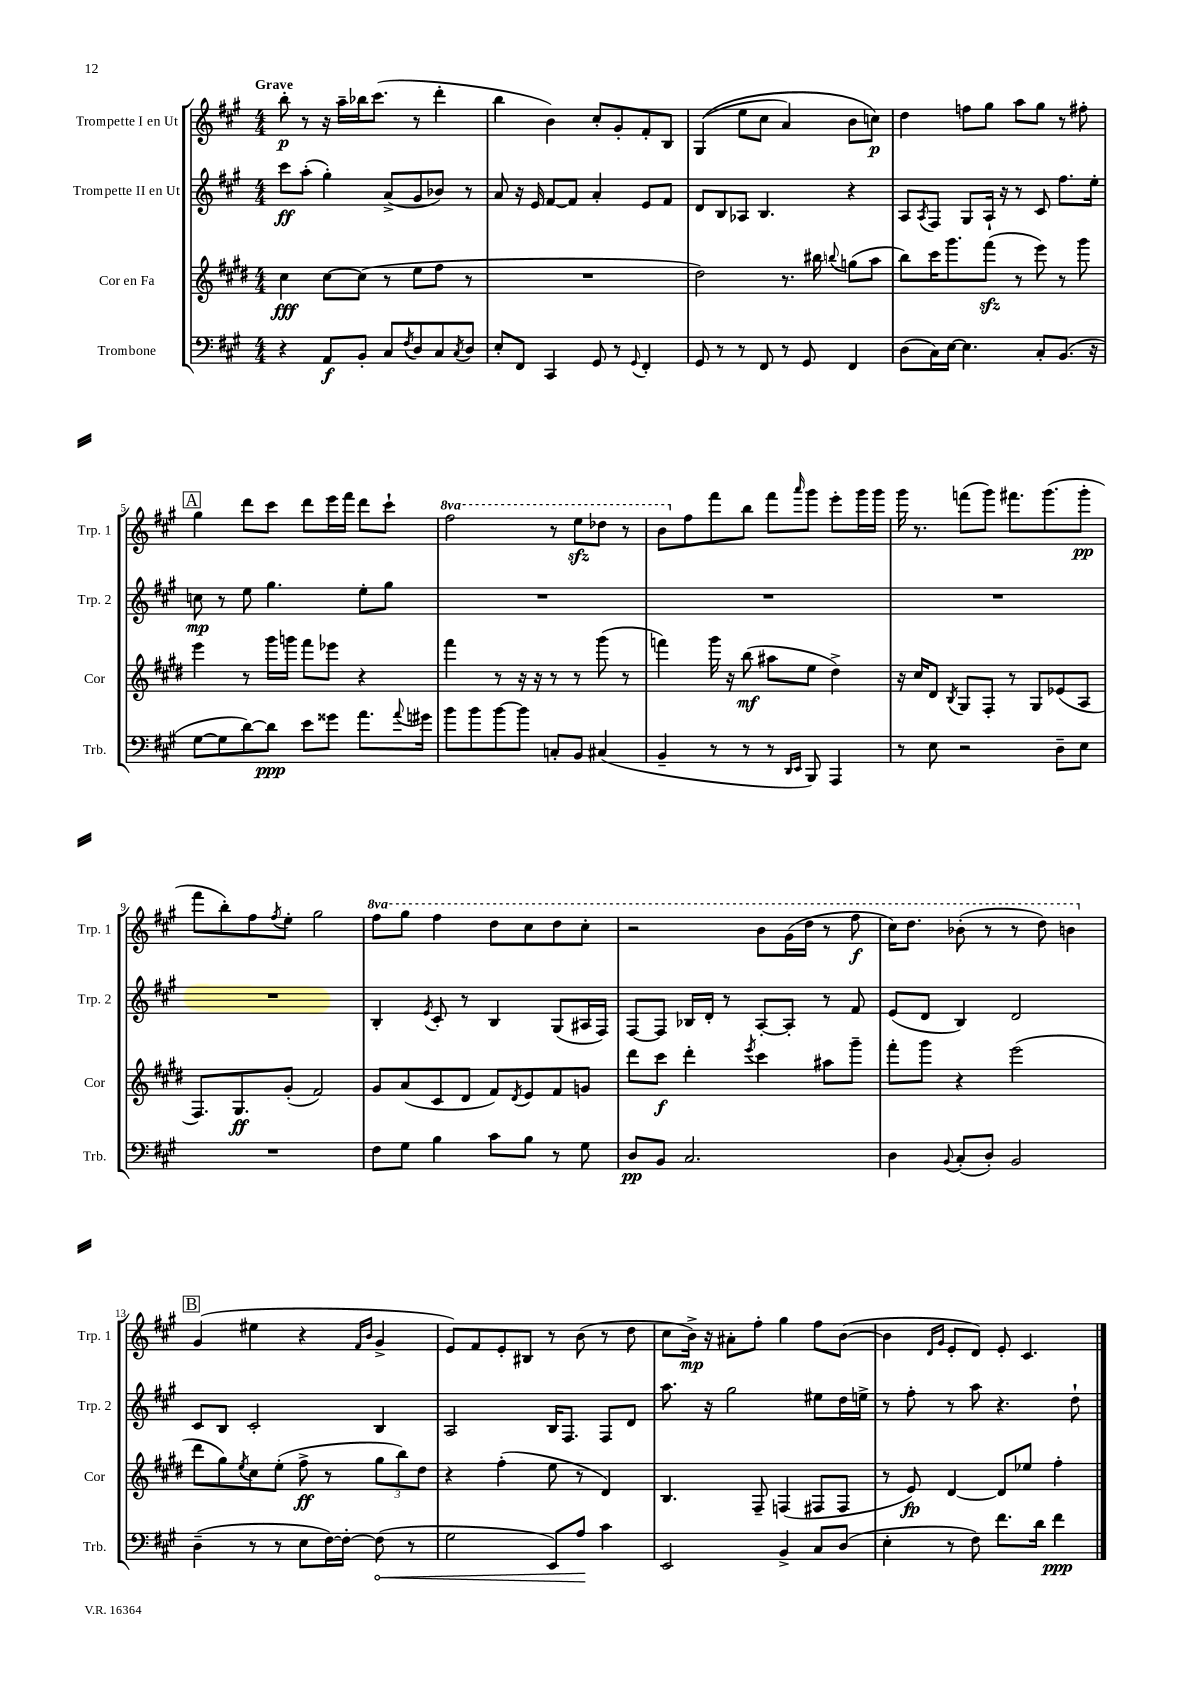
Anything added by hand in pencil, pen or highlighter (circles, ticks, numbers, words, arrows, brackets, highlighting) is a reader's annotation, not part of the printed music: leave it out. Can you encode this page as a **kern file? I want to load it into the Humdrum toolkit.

**kern	**dynam	**kern	**dynam	**kern	**dynam	**kern	**dynam
*part4	*part4	*part3	*part3	*part2	*part2	*part1	*part1
*staff4	*staff4	*staff3	*staff3	*staff2	*staff2	*staff1	*staff1
*I"Trombone	*	*I"Cor en Fa	*	*I"Trompette II en Ut	*	*I"Trompette I en Ut	*
*I'Trb.	*	*I'Cor	*	*I'Trp. 2	*	*I'Trp. 1	*
*clefF4	*	*clefG2	*	*clefG2	*	*clefG2	*
*k[f#c#g#]	*	*k[f#c#g#d#]	*	*k[f#c#g#]	*	*k[f#c#g#]	*
*M4/4	*	*M4/4	*	*M4/4	*	*M4/4	*
=1	=1	=1	=1	=1	=1	=1	=1
!	!	!	!	!	!	!LO:TX:a:B:t=Grave	!
4r	.	4cc#\	fff	8ccc#\L	ff	8bb'\	p
.	.	.	.	(8aa'\J	.	8r	.
8AA/L	f	[8cc#\L	.	4gg#'\)	.	16r	.
.	.	.	.	.	.	16aa~\LL	.
8BB'/J	.	(8cc#\J]	.	.	.	16bb-X\J	.
.	.	.	.	.	.	(8.ccc#\J	.
8C#/L	.	8r	.	(8a^/L	.	.	.
8qF#/	.	.	.	.	.	.	.
8D/	.	8ee\L	.	8g#/	.	8r	.
8C#/	.	8ff#\J	.	8b-X/J)	.	4ddd'\	.
8qC#/	.	.	.	.	.	.	.
8D/J	.	8r	.	8r	.	.	.
=2	=2	=2	=2	=2	=2	=2	=2
8E'/L	.	1r	.	8a/	.	4bb\	.
8FF#/J	.	.	.	16r	.	.	.
.	.	.	.	16e/	.	.	.
4CC#/	.	.	.	[8f#/L	.	4b\)	.
.	.	.	.	8f#/J]	.	.	.
8GG#/	.	.	.	4a'/	.	8cc#'/L	.
8r	.	.	.	.	.	8g#'/	.
8qqGG#/	.	.	.	.	.	.	.
4FF#'/	.	.	.	8e/L	.	8f#'/	.
.	.	.	.	8f#/J	.	8B/J	.
=3	=3	=3	=3	=3	=3	=3	=3
8GG#/	.	2dd#\)	.	8d/L	.	((4G#/	.
8r	.	.	.	8B/	.	.	.
8r	.	.	.	8A-X/J	.	8ee\L	.
8FF#/	.	.	.	4.B/	.	8cc#\J	.
8r	.	8.r	.	.	.	4a/)	.
8GG#/	.	.	.	.	.	.	.
.	.	16bb#X\	.	.	.	.	.
.	.	8qqbbn/	.	.	.	.	.
4FF#/	.	(8ggn\L	.	4r	.	8b\L	.
.	.	8aa\J	.	.	.	8ccn\J)	p
=4	=4	=4	=4	=4	=4	=4	=4
(8D\L	.	8bb\L)	.	8A/L	.	4dd\	.
.	.	.	.	8qA/	.	.	.
16C#\L)	.	16ccc#\K	.	8F#/J	.	.	.
[16E\JJ	.	8.ggg#\	.	.	.	.	.
4.E\]	.	.	.	8G#/L	.	8ffn\L	.
.	.	(8fff#zz\J	.	16A`/Jk	.	8gg#\J	.
.	.	.	.	16r	.	.	.
.	.	8r	.	8r	.	8aa\L	.
8C#'/L	.	8eee\)	.	8c#/	.	8gg#\J	.
(8.BB/J	.	8r	.	8.ff#\L	.	8r	.
.	.	8ggg#\	.	.	.	8ff#X'\	.
16r	.	.	.	16ee'\Jk	.	.	.
!!LO:LB:g=z
!!LO:REH:place=s1:t=A
=5	=5	=5	=5	=5	=5	=5	=5
[8G#\L	.	4eee\	.	8ccn\	mp	4gg#\	.
8G#\]	.	.	.	8r	.	.	.
[8d\)	.	8r	.	8ee\	.	8ddd\L	.
8d\J]	ppp	16ggg#\LL	.	4.gg#\	.	8ccc#\J	.
.	.	16gggn\JJ	.	.	.	.	.
8e\L	.	8fff#\L	.	.	.	8ddd\L	.
8g##X\J	.	8eee-X\J	.	.	.	16eee\L	.
.	.	.	.	.	.	16fff#\JJ	.
8.a\L	.	4r	.	8ee'\L	.	8ddd\L	.
.	.	.	.	8gg#\J	.	8ccc#`\J	.
8qqa/	.	.	.	.	.	.	.
16g#X\Jk	.	.	.	.	.	.	.
=6	=6	=6	=6	=6	=6	=6	=6
*	*	*	*	*	*	*8va	*
8b\L	.	4fff#\	.	1r	.	2fff#\	.
8b\	.	.	.	.	.	.	.
[8b\	.	8r	.	.	.	.	.
8b\J]	.	16r	.	.	.	.	.
.	.	16r	.	.	.	.	.
8Cn'/L	.	8r	.	.	.	8r	.
8BB/J	.	8r	.	.	.	8eeezz\L	.
(4C#X/	.	(8ggg#\	.	.	.	8ddd-X\J	.
.	.	8r	.	.	.	8r	.
=7	=7	=7	=7	=7	=7	=7	=7
4BB~/	.	4fffn\)	.	1r	.	8bb\L	.
*	*	*	*	*	*	*X8va	*
.	.	.	.	.	.	8ff#\	.
8r	.	16ggg#\	.	.	.	8fff#\	.
.	.	16r	.	.	.	.	.
8r	.	(8bb\	mf	.	.	8bb\J	.
8r	.	8aa#X\L	.	.	.	8fff#\L	.
16qqDD/LL	.	.	.	.	.	.	.
16qqEE/JJ	.	.	.	.	.	16qqaaa/	.
8BBB/)	.	8ee\J	.	.	.	8ggg#\J	.
4AAA/	.	4dd#^\)	.	.	.	8eee'\L	.
.	.	.	.	.	.	16ggg#\L	.
.	.	.	.	.	.	16ggg#\JJ	.
=8	=8	=8	=8	=8	=8	=8	=8
8r	.	16r	.	1r	.	16ggg#\	.
.	.	16cc#/KL	.	.	.	8.r	.
8E\	.	8d#/J	.	.	.	.	.
.	.	8qB/	.	.	.	.	.
2r	.	8G#/L	.	.	.	(8fffn\L	.
.	.	8F#'/J	.	.	.	8ggg#\J)	.
.	.	8r	.	.	.	8.fff#X\L	.
.	.	8G#/L	.	.	.	.	.
.	.	.	.	.	.	(8.ggg#\	.
8D~\L	.	(8e-X/	.	.	.	.	.
8E\J	.	8A/J	.	.	.	8ggg#'\J	pp
!!LO:LB:g=z
=9	=9	=9	=9	=9	=9	=9	=9
1r	.	8.F#/L)	.	1r	.	8fff#\L	.
.	.	.	.	.	.	8bb'\)	.
.	.	8.G#/	ff	.	.	.	.
.	.	.	.	.	.	8ff#\	.
.	.	.	.	.	.	8qff#/	.
.	.	(8g#'/J	.	.	.	8ee'\J	.
.	.	2f#/)	.	.	.	2gg#\	.
=10	=10	=10	=10	=10	=10	=10	=10
*	*	*	*	*	*	*8va	*
8F#\L	.	8g#/L	.	4B'/	.	8fff#\L	.
8G#\J	.	(8a/	.	.	.	8ggg#\J	.
.	.	.	.	8qe/	.	.	.
4B\	.	8c#/	.	8c#'/	.	4fff#\	.
.	.	8d#/J	.	8r	.	.	.
8c#\L	.	8f#/L)	.	4B/	.	8ddd\L	.
.	.	8qd#/	.	.	.	.	.
8B\J	.	8e/	.	.	.	8ccc#\	.
8r	.	8f#/	.	(8G#/L	.	8ddd\	.
8G#\	.	8gn/J	.	16A#X/L	.	8ccc#'\J	.
.	.	.	.	16F#/JJ)	.	.	.
=11	=11	=11	=11	=11	=11	=11	=11
8D/L	pp	8ddd#\L	.	[8F#/L	.	2r	.
8BB/J	.	8ccc#\J	f	8F#/J]	.	.	.
2.C#/	.	4ddd#'\	.	16B-X/LL	.	.	.
.	.	.	.	16d'/JJ	.	.	.
.	.	.	.	8r	.	.	.
.	.	8qeee/	.	.	.	.	.
.	.	4ccc#\	.	[8A'/L	.	8bb\L	.
.	.	.	.	8A'/J]	.	(16gg#\L	.
.	.	.	.	.	.	16ddd\JJ	.
.	.	8aa#X\L	.	8r	.	8r	.
.	.	8ggg#~\J	.	8f#/	.	8fff#\	f
=12	=12	=12	=12	=12	=12	=12	=12
4D\	.	8fff#'\L	.	(8e/L	.	16ccc#\KL)	.
.	.	.	.	.	.	8.ddd\J	.
.	.	8ggg#\J	.	8d/J	.	.	.
8qqBB/	.	.	.	.	.	.	.
(8C#'/L	.	4r	.	4B/)	.	(8bb-X'\	.
8D'/J)	.	.	.	.	.	8r	.
2BB/	.	(2eee\	.	2d/	.	8r	.
.	.	.	.	.	.	8ddd\)	.
.	.	.	.	.	.	4bbn\	.
!!LO:LB:g=z
!!LO:REH:place=s1:t=B
=13	=13	=13	=13	=13	=13	=13	=13
*	*	*	*	*	*	*X8va	*
(4D~\	.	8ddd#\L	.	8c#/L	.	(4g#/	.
.	.	8gg#\)	.	8B/J	.	.	.
.	.	8qee/	.	.	.	.	.
8r	.	8cc#\	.	2c#'/	.	4ee#X\	.
8r	.	(8ee'\J	.	.	.	.	.
8E\L	.	8ff#^\	ff	.	.	4r	.
[16F#\L)	.	8r	.	.	.	.	.
16F#'\JJ_	.	.	.	.	.	.	.
.	.	.	.	.	.	16qqf#/LL	.
.	.	.	.	.	.	16qqb/JJ	.
!	!LO:HP:b	!	!	!	!	!	!
(8F#\]	<	12gg#\L	.	4B/	.	4g#^/	.
.	.	12bb\)	.	.	.	.	.
8r	.	.	.	.	.	.	.
.	.	12dd#\J	.	.	.	.	.
=14	=14	=14	=14	=14	=14	=14	=14
2G#\	.	4r	.	2A/	.	8e/L)	.
.	.	.	.	.	.	8f#/	.
.	.	(4ff#'\	.	.	.	8e'/	.
.	.	.	.	.	.	8B#X/J	.
8EE/L)	.	8ee\	.	16B/KL	.	8r	.
.	.	.	.	8.F#/J	.	.	.
8A/J	.	8r	.	.	.	(8b\	.
4c#\	[	4d#/)	.	8F#/L	.	8r	.
.	.	.	.	8d/J	.	8dd\	.
=15	=15	=15	=15	=15	=15	=15	=15
2EE/	.	4.B/	.	8.aa\	.	8cc#\L	.
.	.	.	.	.	.	16b^\Jk)	mp
.	.	.	.	16r	.	16r	.
.	.	.	.	2gg#\	.	8a#X'\L	.
.	.	8F#~/	.	.	.	8ff#'\J	.
4BB^/	.	(4Fn/	.	.	.	4gg#\	.
8C#/L	.	8F#X/L	.	8ee#X\L	.	8ff#\L	.
(8D/J	.	8F#/J	.	16dd\L	.	([8b\J	.
.	.	.	.	16een^\JJ	.	.	.
=16	=16	=16	=16	=16	=16	=16	=16
4E'\	.	8r	.	8r	.	4b\]	.
.	.	8e/)	fp	8ff#'\	.	.	.
.	.	.	.	.	.	16qqd/LL	.
.	.	.	.	.	.	16qqg#/JJ	.
8r	.	[4d#/	.	8r	.	8e'/L	.
8F#\)	.	.	.	8aa\	.	8d/J)	.
8.f#\L	.	8d#/L]	.	4.r	.	8e'/	.
.	.	8ee-X/J	.	.	.	4.c#/	.
16d\Jk	.	.	.	.	.	.	.
4f#\	ppp	4ff#'\	.	.	.	.	.
.	.	.	.	8dd`\	.	.	.
==	==	==	==	==	==	==	==
*-	*-	*-	*-	*-	*-	*-	*-
